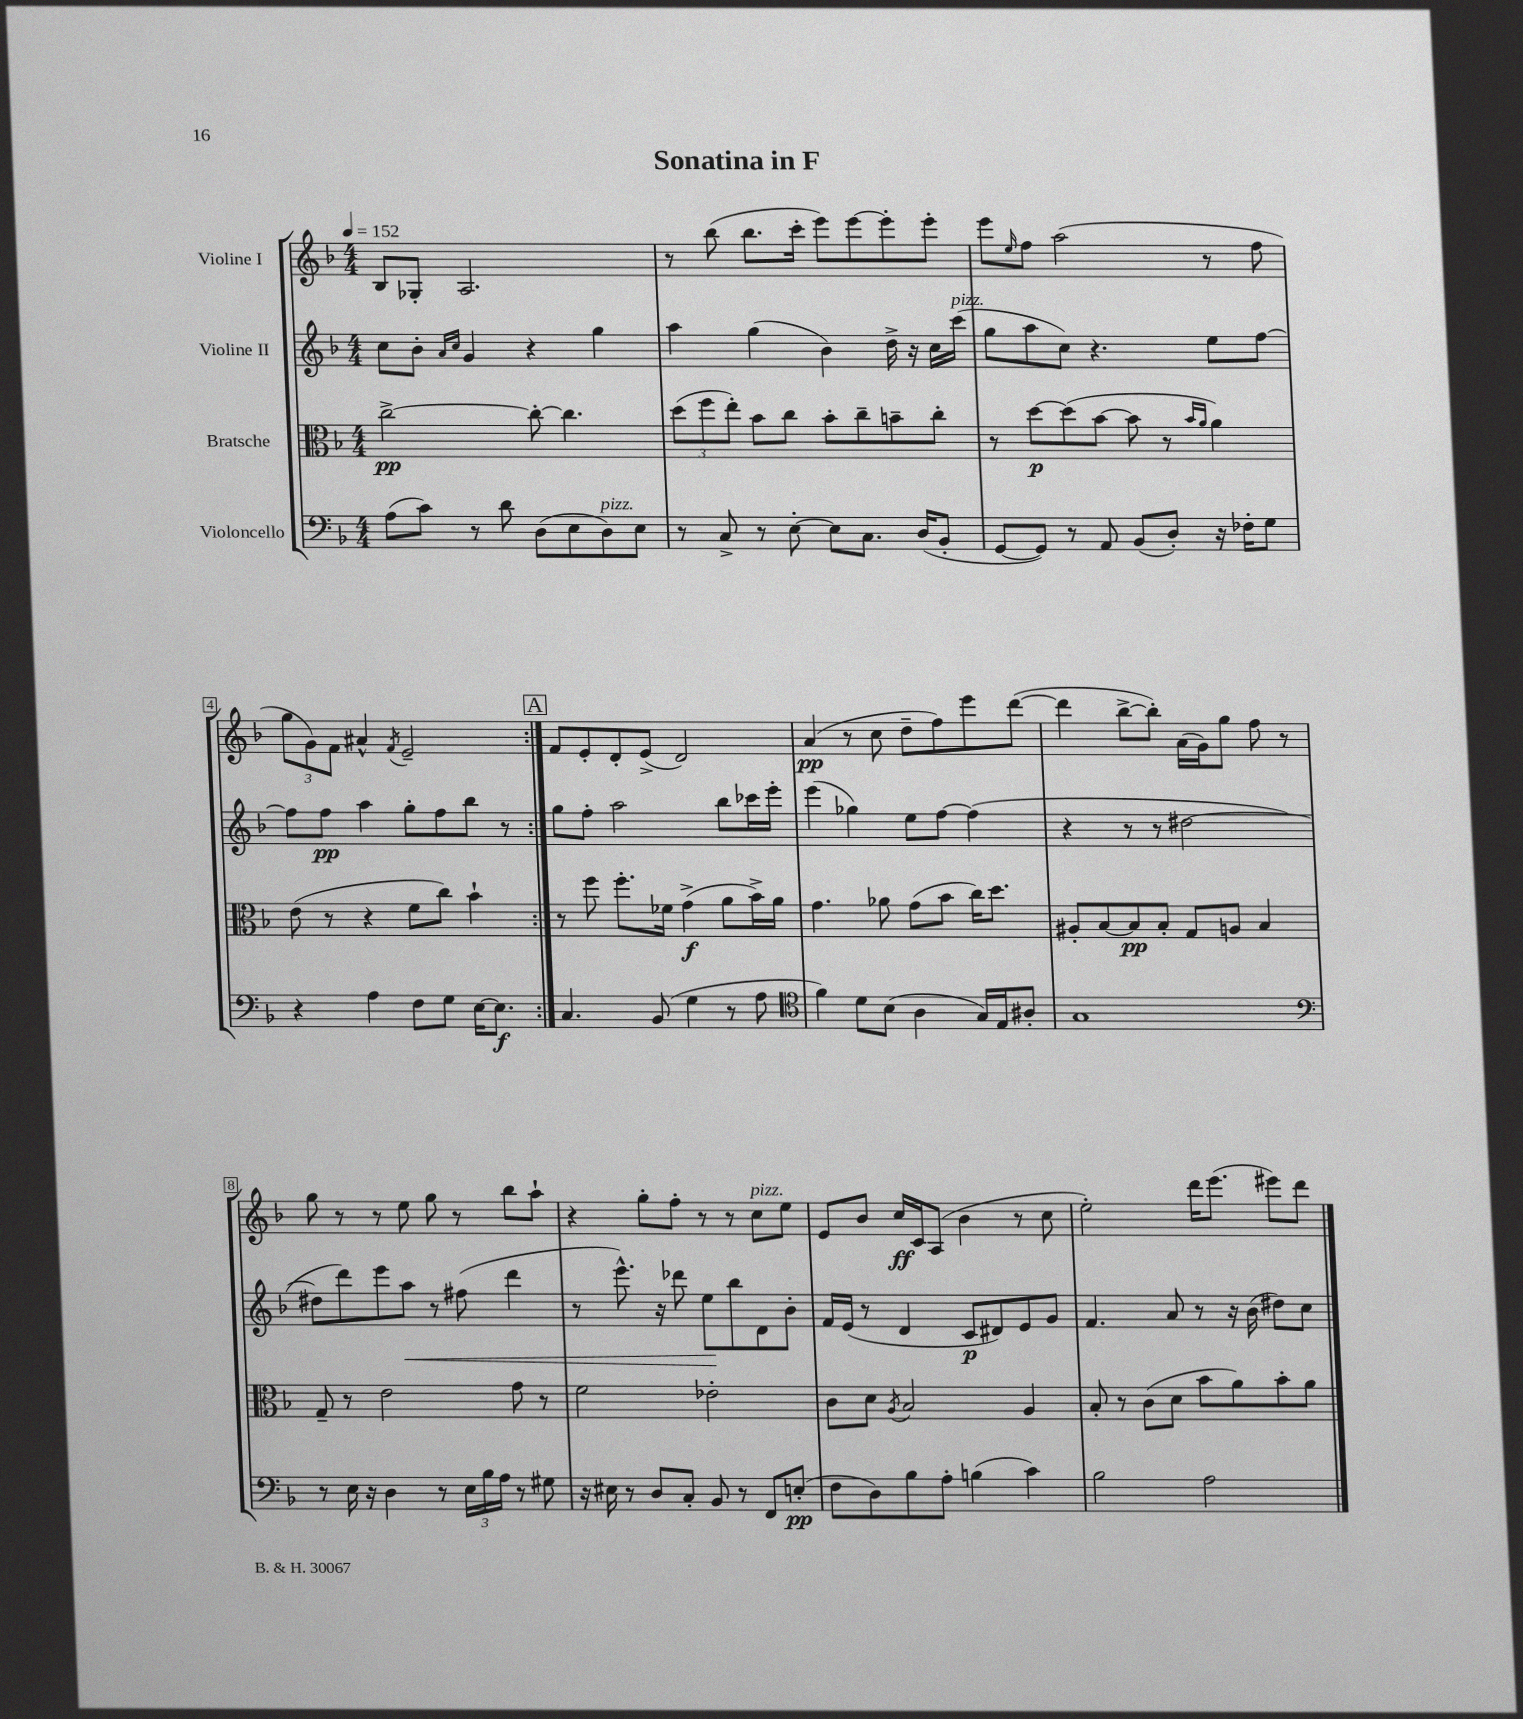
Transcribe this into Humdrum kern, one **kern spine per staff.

**kern	**kern	**kern	**kern
*staff4	*staff3	*staff2	*staff1
*clefF4	*clefC3	*clefG2	*clefG2
*k[b-]	*k[b-]	*k[b-]	*k[b-]
*M4/4	*M4/4	*M4/4	*M4/4
*MM152	*MM152	*MM152	*MM152
(8A	[2cc^	8cc	8B-
8c)	.	8b-'	8G-'
.	.	16qqa	.
.	.	16qqcc	.
8r	.	4g	2.A
8d	.	.	.
(8D	8cc'_	4r	.
8E	4.cc]	.	.
8D)	.	4gg	.
8E	.	.	.
=	=	=	=
8r	(12dd	4aa	8r
.	12ff	.	.
8C^	.	.	(8bb-
.	12ee')	.	.
8r	8b-	(4gg	8.bb-
[8E'	8cc	.	.
.	.	.	16ccc'
8E]	8b-'	4b-)	8eee)
8.C	8cc~	.	[8eee
.	8b~	16dd^	8eee']
(16D	.	16r	.
8BB-'	8cc'	16cc	8eee'
.	.	(16ccc	.
=	=	=	=
[8GG	8r	8gg	8eee
.	.	.	16qqee
8GG])	[8dd	8aa	8ff
8r	(8dd]	8cc)	(2aa
8AA	[8b-	4.r	.
(8BB-	8b-]	.	.
8D')	8r	.	.
.	16qqb-	.	.
.	16qqa	.	.
16r	4a)	8ee	8r
16F-'	.	.	.
8G	.	[8ff	8ff
=	=	=	=
4r	(8e	8ff]	12gg
.	.	.	12g)
.	8r	8ff	.
.	.	.	12f
4A	4r	4aa	4a#^^
.	.	.	8qf
8F	8f	8gg'	2e~
8G	8cc)	8ff	.
[16E	4b-`	8bb-	.
8.E]	.	.	.
.	.	8r	.
=:|!	=:|!	=:|!	=:|!
4.C	8r	8gg	8f
.	8ff	8ff'	8e'
.	8.ff'	2aa	8d'
(8BB-	.	.	(8e^
.	16f-	.	.
4G	(4g^	.	2d)
8r	8a	8bb-	.
8A	16b-^)	16ccc-	.
.	16a	16eee'	.
=	=	=	=
*clefC4	*	*	*
4f)	4.g	(4eee	(4a
8d	.	4gg-)	8r
(8B-	8a-	.	8cc
4A	(8g	8ee	8dd~
.	8b-	[8ff	8ff)
16G)	16cc)	(4ff]	8eee
16E	8.dd	.	.
8A#'	.	.	([8ddd
=	=	=	=
1G	8A#'	4r	4ddd]
.	[8B-	.	.
.	8B-]	8r	[8bb-^
.	8B-'	8r	8bb-'])
.	8G	[2dd#	(16a
.	.	.	16g)
.	8A	.	8gg
.	4B-	.	8ff
.	.	.	8r
=	=	=	=
*clefF4	*	*	*
8r	8G~	8dd#]	8gg
16E	8r	8ddd)	8r
16r	.	.	.
4D	2e	8eee	8r
.	.	8aa	8ee
8r	.	8r	8gg
24E	.	(8ff#	8r
24B-	.	.	.
24A	.	.	.
8r	8g	4ddd	8bb-
8G#	8r	.	8aa`
=	=	=	=
16r	2f	8r	4r
16E#	.	.	.
8r	.	8.eee^^)	.
8D	.	.	8gg'
.	.	16r	.
8C'	.	8ddd-	8ff'
8BB-	2e-'	8ee	8r
8r	.	8bb-	8r
8FF	.	8d	8cc
(8E'	.	8b-'	8ee
=	=	=	=
8F	8c	16f	8e
.	.	(16e	.
8D)	8d	8r	8b-
.	8qA	.	.
8B-	2B-	4d	16cc
.	.	.	16c
8A'	.	.	(8A
(4B	.	8c	4b-
.	.	8d#)	.
4c)	4A	8e	8r
.	.	8g	8cc
=	=	=	=
2B-	8B-'	4.f	2ee')
.	8r	.	.
.	(8c	.	.
.	8d	8a	.
2A	8b-	8r	16ddd
.	.	.	(8.eee
.	8a)	16r	.
.	.	(16b-	.
.	8b-'	8dd#)	8eee#)
.	8a	8cc	8ddd
==	==	==	==
*-	*-	*-	*-
